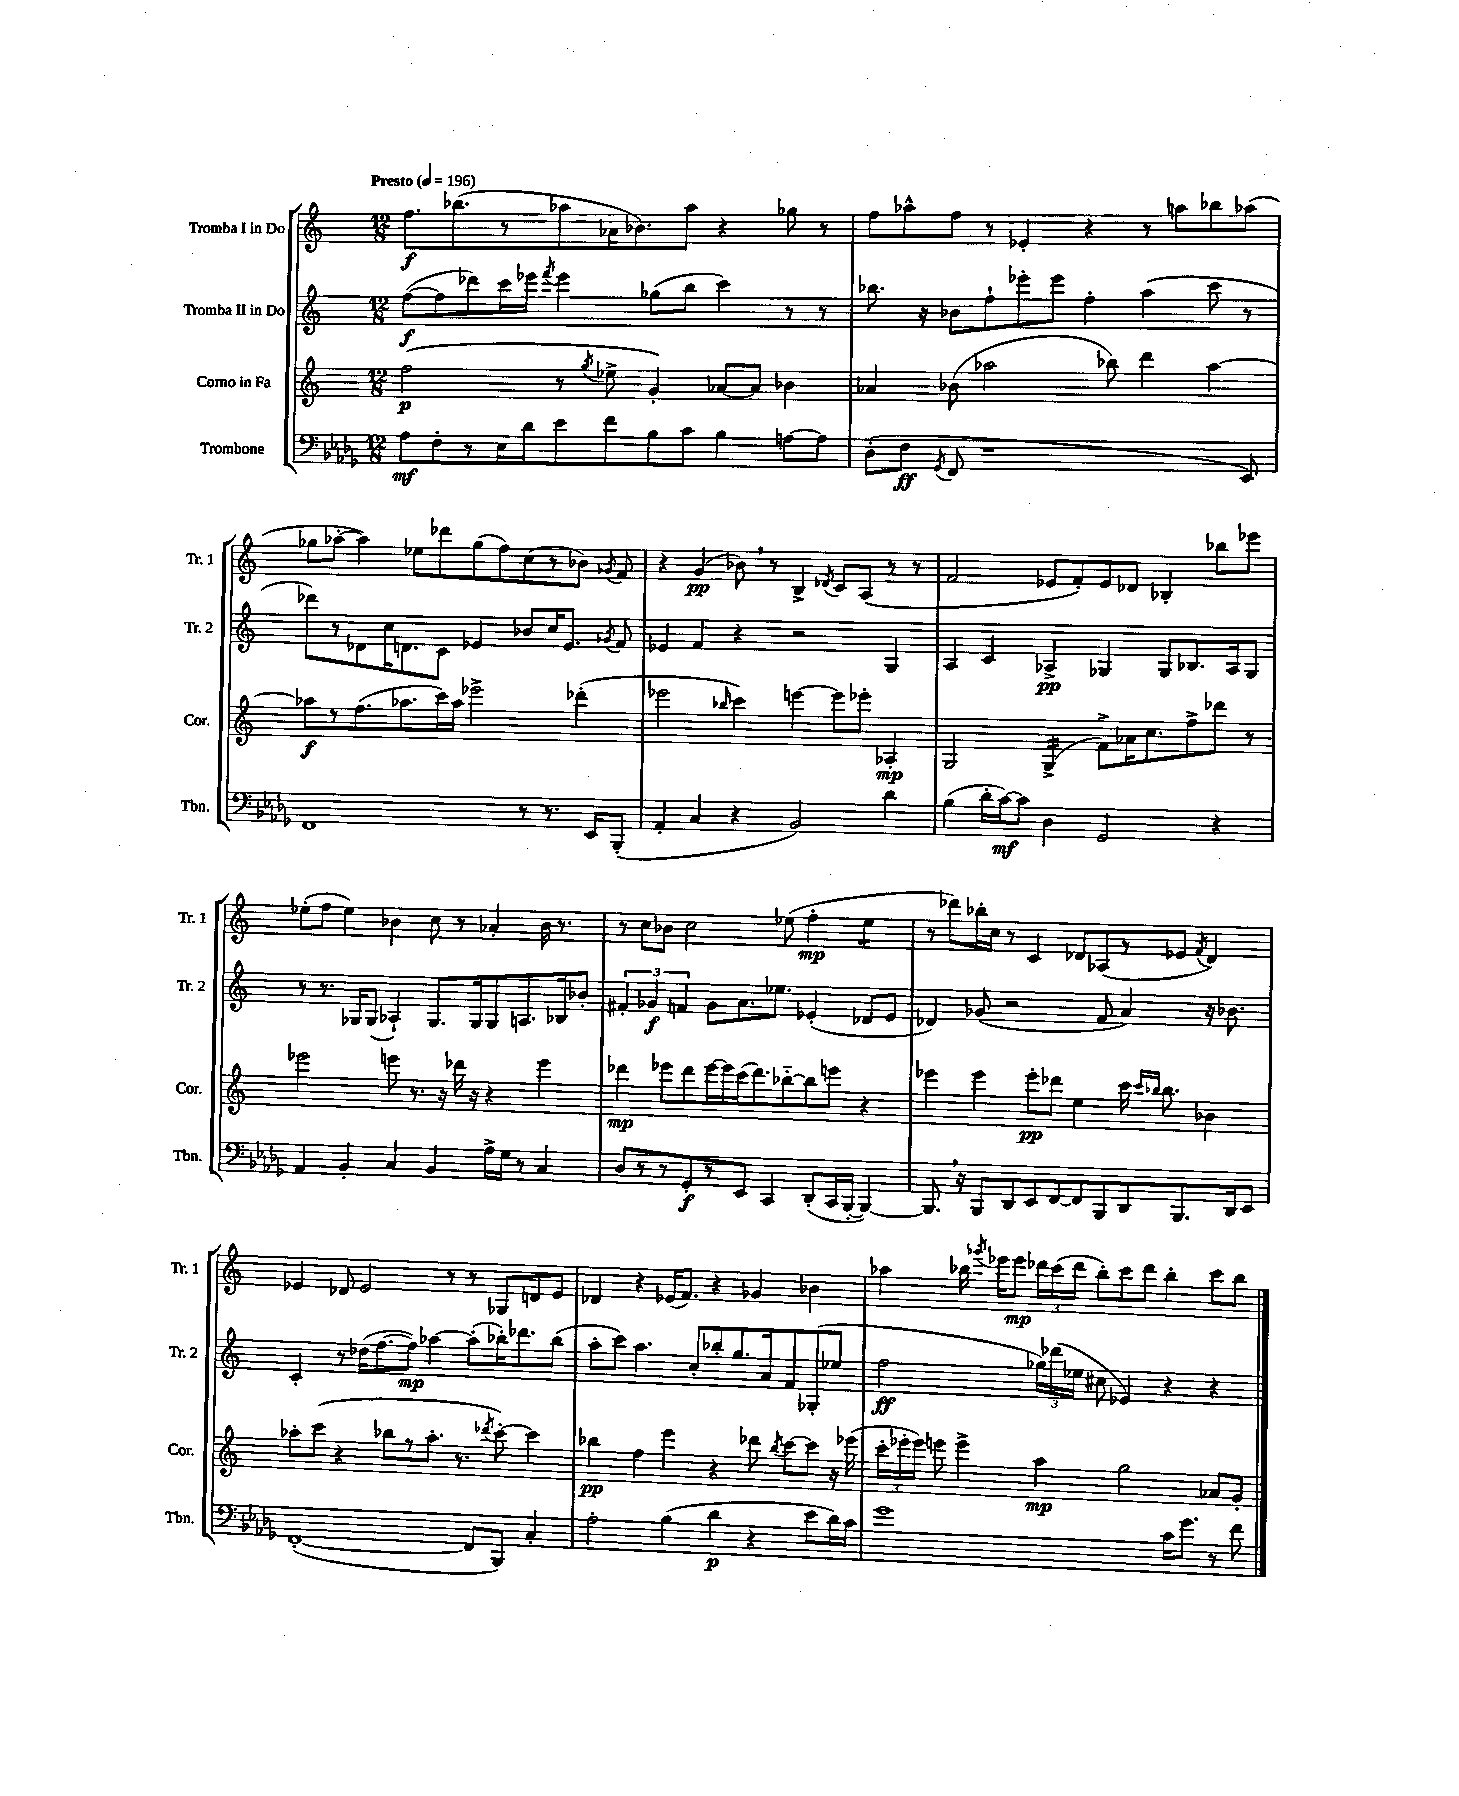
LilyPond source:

<<
\new StaffGroup <<
\new Staff = "s0" \with { instrumentName = "Tromba I in Do" shortInstrumentName = "Tr. 1" } {
    \clef treble \key c \major \numericTimeSignature \time 12/8 \tempo "Presto" 4 = 196
    \autoBeamOff f''8.[\f bes''8.( r8 aes''8 aes'16 bes'8.) aes''8] r4 ges''8 r8 |
    f''8[ aes''8-^ f''8] r8 ees'4-. r4 r8 a''8[ bes''8 aes''8]( |
    ges''8[ aes''8]~-. aes''4) ees''8[ des'''8 ges''8( f''8) c''8( r8 bes'8]) \acciaccatura { ges'8 } f'8 |
    r4 g'4\pp( bes'8) \breathe r8 b4-> \acciaccatura { des'8 } c'8[ a8]( r8 r8 |
    f'2 ees'8[ f'8-.) ees'8 des'8] bes4-. bes''8[ ees'''8] |
    ees''8[-.( f''8] ees''4) bes'4 c''8 r8 aes'4-. bes'16 r8. |
    r8 c''8[ bes'8] c''2 ees''8( f''4-.\mp ees''4:8 |
    r8 des'''8[) bes''16-. c''16] r8 c'4 des'8[ aes8( r8 ees'8] \acciaccatura { f'8 } des'4) |
    ees'4 des'8 ees'2 r8 r8 ges8[ d'8 ees'8] |
    des'4 r4 ees'16[( f'8.]) r4 ges'4 bes'4 |
    aes''4 bes''16 \acciaccatura { ges'''8 } ees'''16[ ees'''8]\mp \tuplet 3/2 { des'''16[ c'''16( des'''16] } bes''8[-.) c'''8 des'''8] bes''4-. c'''8[ bes''8] \bar "|." |
}
\new Staff = "s1" \with { instrumentName = "Tromba II in Do" shortInstrumentName = "Tr. 2" } {
    \clef treble \key c \major \numericTimeSignature \time 12/8
    \autoBeamOff f''8[~\f( f''8 des'''8) c'''16 ees'''16] \acciaccatura { f'''8 } ees'''4 ges''8[( b''8] c'''4) r8 r8 |
    bes''8. r16 bes'8[ f''8-! ees'''8-. ees'''8] f''4-. a''4( c'''8 r8 |
    des'''8[) r8 des'8 c''16 d'8. c'8] ees'4 bes'8[ c''16 ees'8.] \acciaccatura { ges'8 } f'8 |
    ees'4 f'4 r4 r2 g4 |
    a4 c'4 aes4->\pp ges4 ges8[ bes8. aes16 ges8] |
    r8 r8. ges16[ ges8]( aes4-!) ges8.[ ges16 ges8 a8. bes16 bes'8]-. |
    \tuplet 3/2 { fis'4-. ges'4\f f'4 } ges'8[ a'8. ees''8.] ees'4-.( des'8[ ees'8] |
    des'4) ges'8( r2 f'8 a'4) r16 bes'8. |
    c'4-. r8 des''16[( f''8.~ f''8]\mp) aes''4~ aes''8[-.( bes''16-.) des'''8. bes''8]( |
    a''8[-. c'''8]) a''4. c''8[-. bes''8-. g''8. a'16 f'8 ges8-.( ees''8] |
    f''2\ff \tuplet 3/2 { ges''16[) des'''16( ees''16] } cis''8 ees'4) r4 r4 \bar "|." |
}
\new Staff = "s2" \with { instrumentName = "Corno in Fa" shortInstrumentName = "Cor." } {
    \clef treble \key c \major \numericTimeSignature \time 12/8
    \autoBeamOff f''2\p( r8 \acciaccatura { g''8 } ees''8-> g'4-.) aes'8[~ aes'8] bes'4 |
    aes'4 bes'8( aes''2 bes''8) d'''4 aes''4~ |
    aes''8[\f r8 f''8.( aes''8. c'''16) aes''16] ees'''2-> des'''4-.( |
    ees'''2 \grace { bes''16 } c'''4) e'''4~ e'''8[ ees'''8]-. aes4-.\mp |
    g2 g4:16->( f'8[->) aes'16 c''8. f''8-> des'''8] r8 |
    ees'''2 e'''8 r8. r16 des'''16 r16 r4 e'''4 |
    des'''4\mp ees'''8[ des'''8 ees'''16~ ees'''16 c'''16( des'''8.) bes''8~-_ bes''8 e'''8] r4 |
    ees'''4 ees'''4 ees'''8[-.\pp des'''8] e''4 c'''16 \grace { c'''16[ bes''16] } bes''8. bes'4 |
    aes''8[-. c'''8]( r4 bes''8[ r8 aes''8.]-. r8. \acciaccatura { des'''8 } c'''8~-.) c'''4 |
    bes''4\pp f''4 e'''4 r4 des'''8 \acciaccatura { bes''8 } c'''8[~ c'''8] r16 ees'''16( |
    \tuplet 3/2 { c'''16[-. ees'''16-. ees'''16]) } e'''8 e'''4-> a''4\mp g''2 aes'8[ g'8]-. \bar "|." |
}
\new Staff = "s3" \with { instrumentName = "Trombone" shortInstrumentName = "Tbn." } {
    \clef bass \key des \major \numericTimeSignature \time 12/8
    \autoBeamOff aes8[\mf f8-. r8 ees16 des'16 ees'8 f'8 bes8 c'8] bes4 a8[~ a8] |
    des8[-.( f8]\ff \acciaccatura { ges,8 } f,8 r1 ees,8) |
    f,1 r8 r8. ees,16[ bes,,8]-.( |
    aes,4-. c4 r4 bes,2) des'4 |
    bes4( des'16[-. c'16~\mf) c'8] des4 ges,2 r4 |
    aes,4 bes,4-. c4 bes,4 aes16[-> ges16] r8 c4 |
    des8[ r8 r8 ges,8-.\f r8 ees,8] c,4 des,8[-.( c,16 bes,,16]~-. bes,,4~) |
    bes,,8. \breathe r16 bes,,8[ des,8 ees,8 f,8~ f,8 bes,,8 des,8 bes,,8. des,16 ees,8] |
    f,1~-.( f,8[ bes,,8]) c4-. |
    aes2-. bes4( des'4\p r4 ees'8[ des'16) c'16] |
    ges'1 c'16[ ges'8.] r8 f'8 \bar "|." |
}
>>
>>
\layout { \context { \Score \remove "Bar_number_engraver" } }
